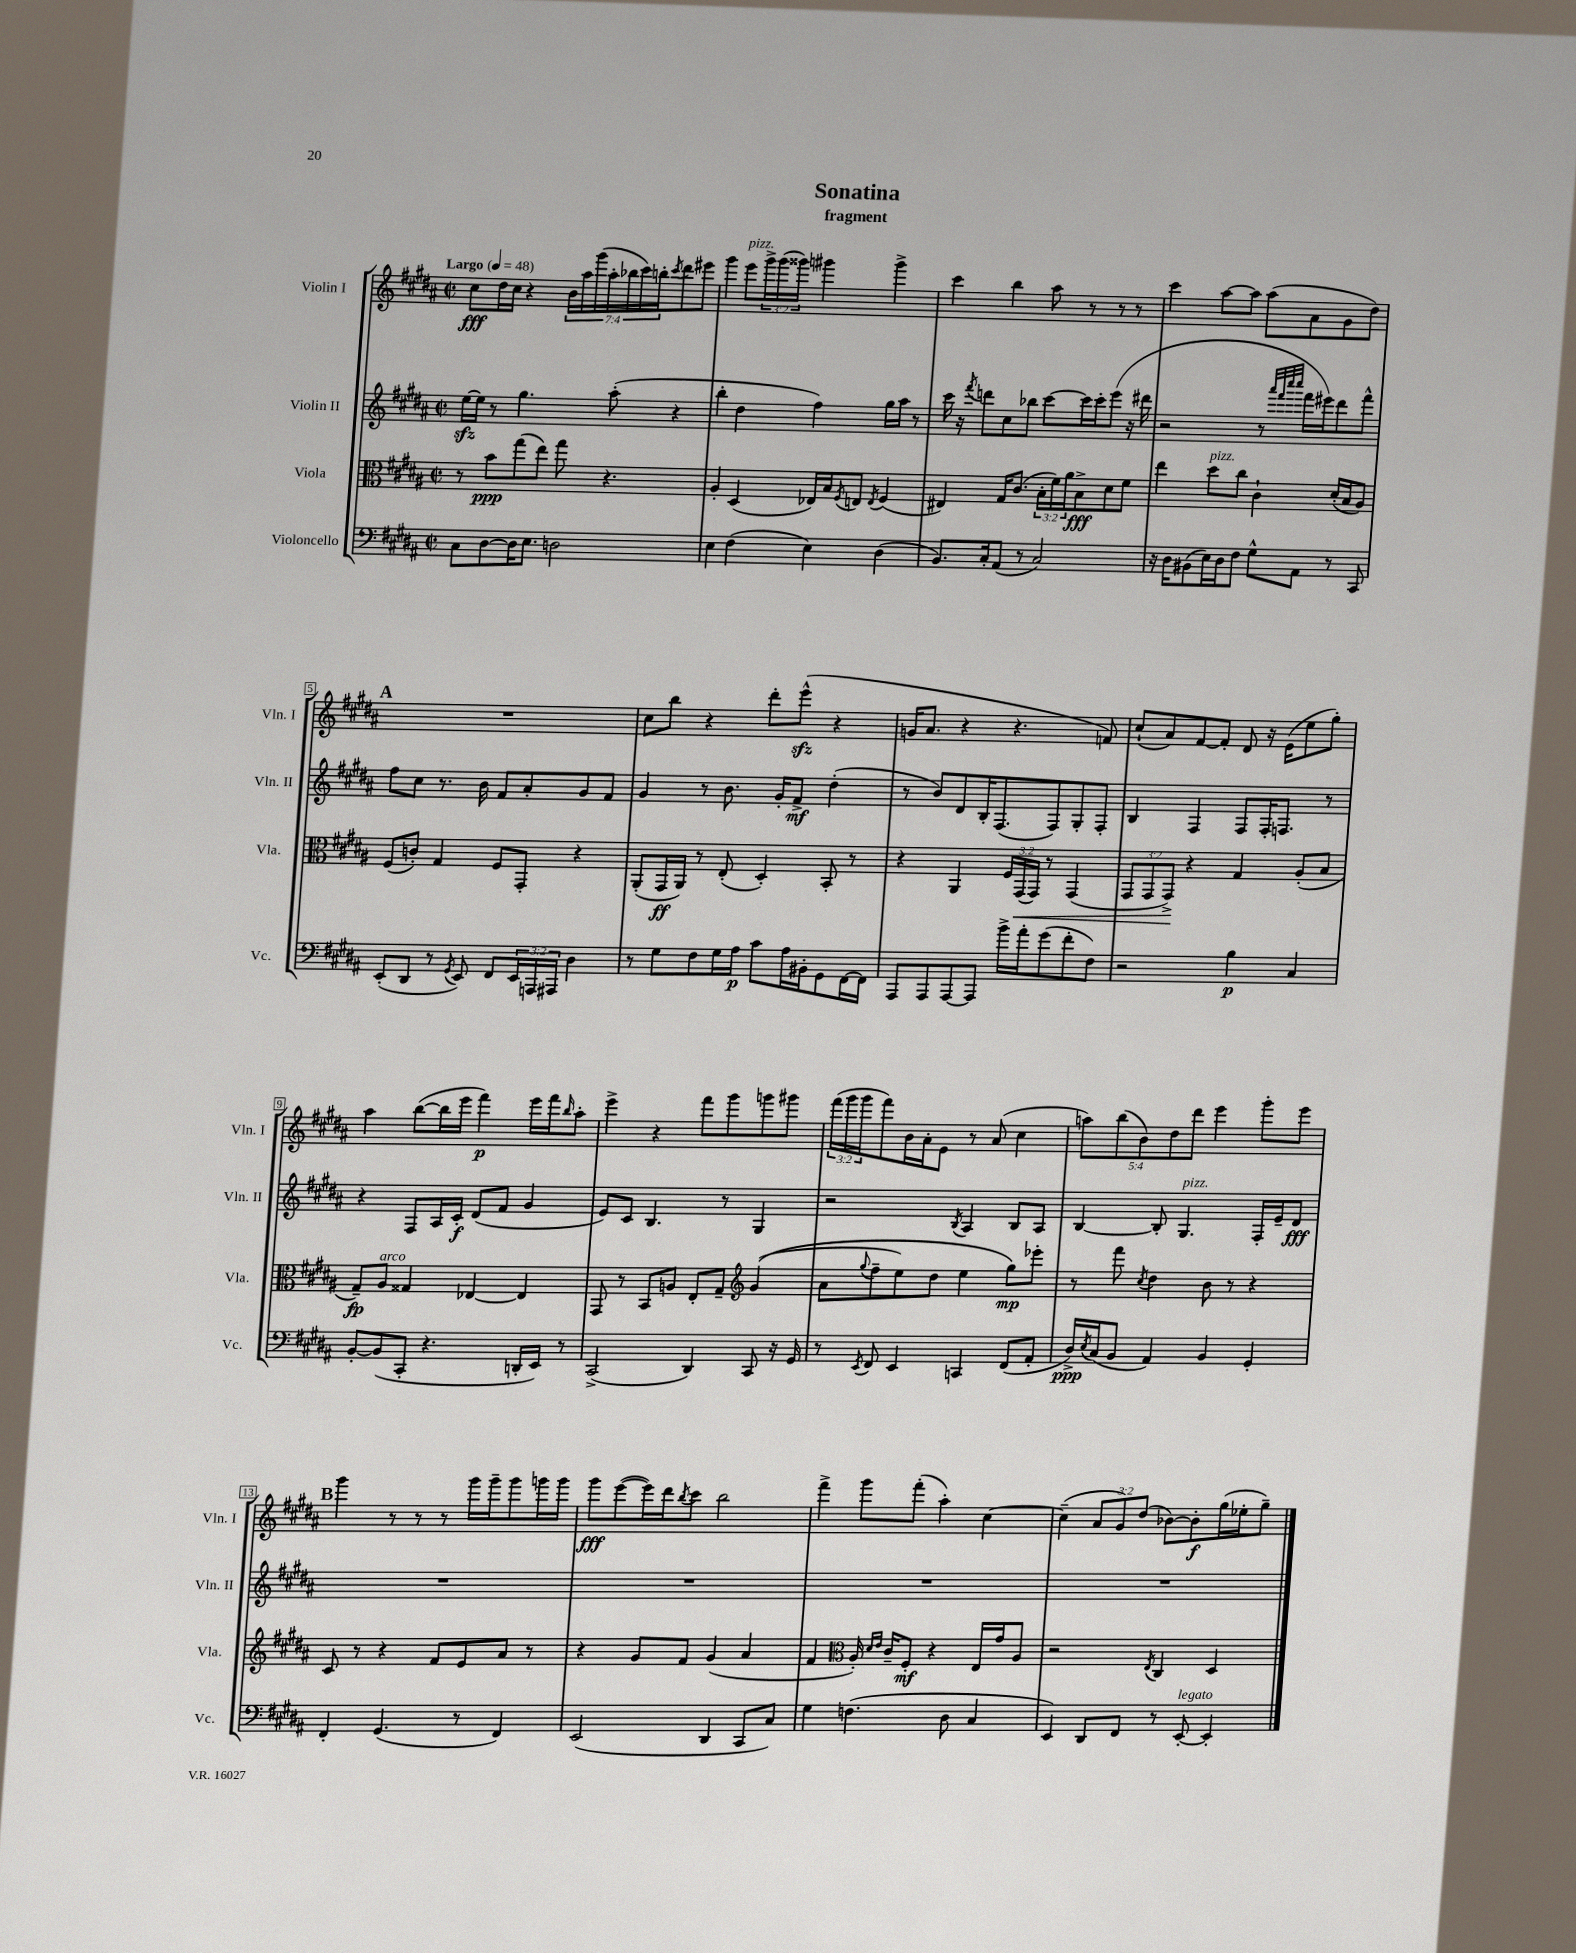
\header { title = "Sonatina" subtitle = "fragment" }
<<
\new StaffGroup <<
\new Staff = "s0" \with { instrumentName = "Violin I" shortInstrumentName = "Vln. I" } {
    \clef treble \key b \major \defaultTimeSignature \time 2/2 \override Staff.TupletNumber.text = #tuplet-number::calc-fraction-text \tempo "Largo" 4 = 48
    cis''8\fff dis''16 cis''16 r4 \tuplet 7/4 { b'16 ais''16 gis'''16( ais''16-. bes''16 cis'''16) b''16-. } \acciaccatura { cis'''8 } dis'''8 eis'''8 |
    gis'''4 e'''8^\markup { \italic "pizz." } \tuplet 3/2 { gis'''16-> gis'''16( gisis'''16) } gis'''4 gis'''4-> |
    cis'''4 b''4 ais''8 r8 r8 r8 |
    cis'''4 ais''8~ ais''8 ais''8( ais'8 gis'8 dis''8) |
    \mark \markup { \bold "A" } R1 |
    cis''8 b''8 r4 dis'''8-. e'''8-^\sfz( r4 |
    g'16 ais'8. r4 r4. f'8) |
    cis''8-!( ais'8) fis'8~ fis'8-. dis'8 r16 e'16( e''8 gis''8-.) |
    ais''4 b''8~( b''16 e'''16 fis'''4\p) e'''16 fis'''16 \grace { b''16 } ais''8-. |
    e'''4-> r4 fis'''8 gis'''8 g'''8 gis'''8 |
    \tuplet 3/2 { fis'''16( gis'''16 gis'''16 } fis'''8) b'16 ais'16-. e'8 r8 ais'8( cis''4 |
    \tuplet 5/4 { a''8) b''8( b'8) dis''8 dis'''8 } e'''4 gis'''8-. e'''8 |
    \mark \markup { \bold "B" } gis'''4 r8 r8 r8 gis'''16 gis'''16-- gis'''8 g'''16 g'''16 |
    gis'''8\fff e'''8~( e'''16) dis'''16 \acciaccatura { b''8 } cis'''8 b''2 |
    fis'''4-> gis'''8 fis'''8-.( ais''4-.) cis''4~ |
    cis''4--( \tuplet 3/2 { ais'8 gis'8) dis''8( } bes'8~) bes'8-.\f gis''16( ees''16-. gis''8--) \bar "|." |
}
\new Staff = "s1" \with { instrumentName = "Violin II" shortInstrumentName = "Vln. II" } {
    \clef treble \key b \major \defaultTimeSignature \time 2/2
    e''16~\sfz e''16 r8 gis''4. ais''8-.( r4 |
    b''4-. dis''4 fis''4) gis''16 ais''16 r8 |
    cis'''16 r16 \acciaccatura { fis'''8 } d'''8 cis''8 bes''8 cis'''8~ cis'''16 cis'''16-. e'''8( r16 dis'''16 |
    r2 r8 \grace { ais'''32 fis'''32 cis''''32 cis''''32 } fis'''16 eis'''16) dis'''8 fis'''8-^ |
    \mark \markup { \bold "A" } fis''8 cis''8 r8. b'16 fis'8 ais'8-. gis'8 fis'8 |
    gis'4 r8 b'8. gis'16-. fis'8->\mf dis''4-.( |
    r8 b'8) dis'8 b16-. fis8.( fis8) gis8-. fis8-. |
    b4 fis4 fis8 fis16-. f8. r8 |
    r4 fis8 ais16 cis'16-.\f dis'8( fis'8 gis'4 |
    e'8) cis'8 b4. r8 gis4 |
    r2 \acciaccatura { b8 } ais4 b8 ais8 |
    b4~ b8-. gis4.^\markup { \italic "pizz." } fis16-. e'16-- dis'8\fff |
    \mark \markup { \bold "B" } R1 |
    R1 |
    R1 |
    R1 \bar "|." |
}
\new Staff = "s2" \with { instrumentName = "Viola" shortInstrumentName = "Vla." } {
    \clef alto \key b \major \defaultTimeSignature \time 2/2 \override Staff.TupletNumber.text = #tuplet-number::calc-fraction-text
    r8 b'8\ppp gis''8( e''8) gis''8 r4. |
    ais4-. dis4( ees16) b16 \acciaccatura { fis8 } e8 \acciaccatura { e8 } fis4( |
    eis4) gis16 cis'8.( \tuplet 3/2 { b16-. fis'16) ais'16 } b8->\fff dis'8 fis'8 |
    e''4 dis''8^\markup { \italic "pizz." } cis''8 cis'4-! dis'16-.( b16 ais8) |
    \mark \markup { \bold "A" } fis8( c'8-.) gis4 fis8 gis,8-. r4 |
    ais,8-.( gis,16\ff ais,16) r8 e8-.( dis4-.) b,8-. r8 |
    r4 ais,4 \tuplet 3/2 { fis16 gis,16\<( gis,16) } r8 gis,4( |
    \tuplet 3/2 { gis,8 gis,8 gis,8->\!) } r4 gis4 ais8-.( b8 |
    gis8--\fp) ais8^\markup { \italic "arco" } gisis4 ees4~ ees4 |
    gis,8 r8 b,8 a8 e8-. gis8-- \clef treble gis'4(\( |
    ais'8 \appoggiatura { gis''8 } fis''8-- e''8) dis''8 e''4 gis''8\mp\) ees'''8-. |
    r8 fis'''8 \acciaccatura { cis''8 } dis''4 b'8 r8 r4 |
    \mark \markup { \bold "B" } cis'8 r8 r4 fis'8 e'8 ais'8 r8 |
    r4 gis'8 fis'8 gis'4( ais'4 |
    fis'4 \clef alto ais16-.) \grace { dis'16 e'16 } cis'16-- fis8-.\mf r4 e16 gis'16 ais8 |
    r2 \acciaccatura { e8 } cis4 dis4 \bar "|." |
}
\new Staff = "s3" \with { instrumentName = "Violoncello" shortInstrumentName = "Vc." } {
    \clef bass \key b \major \defaultTimeSignature \time 2/2 \override Staff.TupletNumber.text = #tuplet-number::calc-fraction-text
    cis8 dis8~ dis16 e8. d2 |
    e4 fis4( e4) dis4( |
    b,8.) cis16-. ais,8( r8 cis2) |
    r16 dis16 bis,8( e16) dis16 fis8 gis8-^ ais,8 r8 cis,8 |
    \mark \markup { \bold "A" } e,8-.( dis,8 r8 \acciaccatura { gis,8 } e,8) fis,8 \tuplet 3/2 { e,16 a,,16 ais,,16 } dis4 |
    r8 gis8 fis8 gis16 ais16\p cis'8 ais16 bis,16-. gis,8 fis,16~ fis,16 |
    ais,,8 ais,,8 ais,,8~ ais,,8 b'16-> ais'16-. gis'8( fis'8-. fis8) |
    r2 b4\p cis4 |
    b,8~-. b,8( cis,8-. r4. d,16-. e,16) r8 |
    cis,2->( dis,4) cis,8 r16 gis,16 |
    r8 \acciaccatura { e,8 } fis,8 e,4 c,4 fis,8( ais,8-. |
    dis16->\ppp) \acciaccatura { e8 } cis16( b,8 ais,4) b,4 gis,4-. |
    \mark \markup { \bold "B" } fis,4-. gis,4.( r8 fis,4) |
    e,2( dis,4 cis,8 cis8) |
    gis4 f4.( dis8 cis4 |
    e,4) dis,8 fis,8 r8 e,8~-.^\markup { \italic "legato" } e,4-. \bar "|." |
}
>>
>>
\layout { \context { \Score \override BarNumber.stencil = #(make-stencil-boxer 0.1 0.3 ly:text-interface::print) } }
